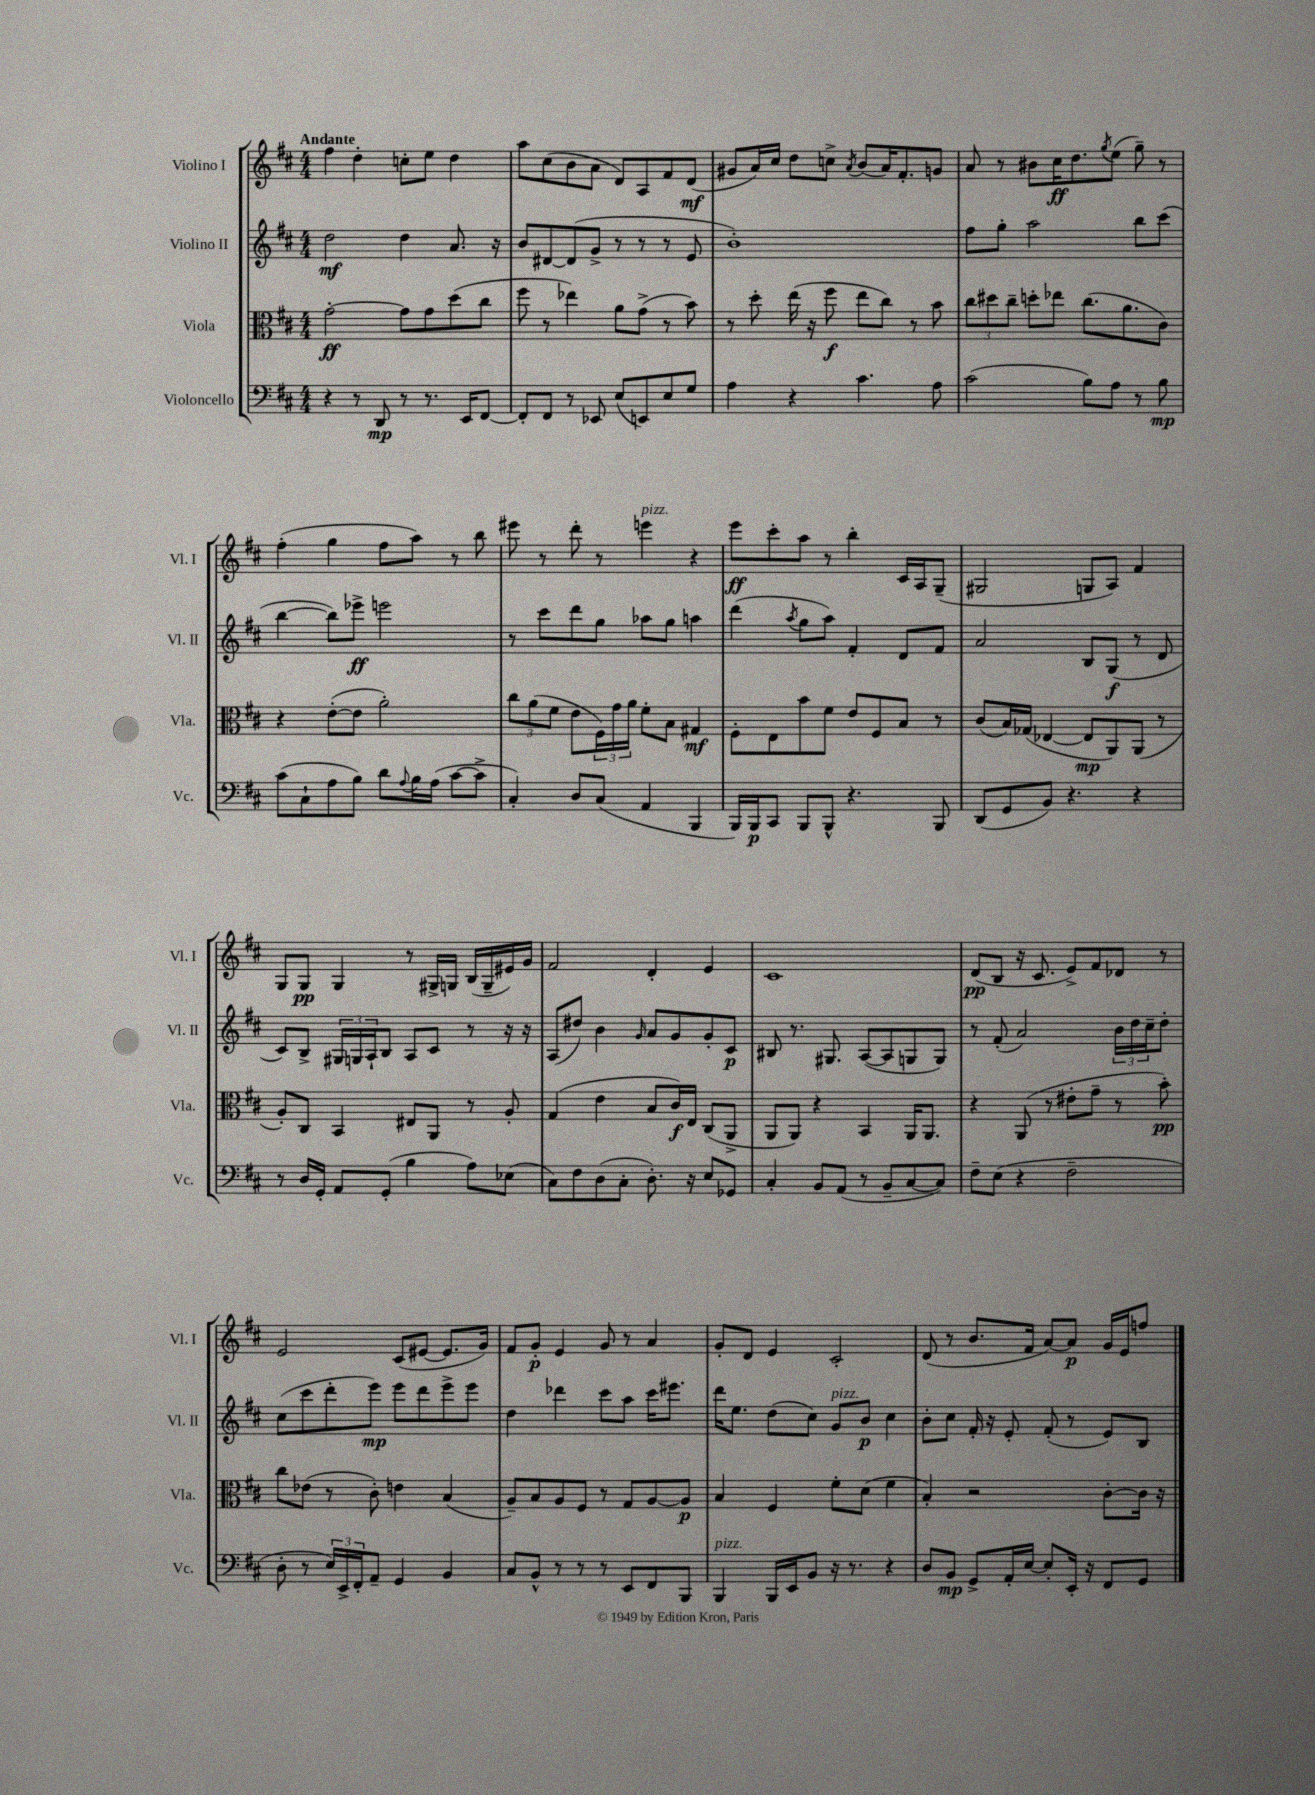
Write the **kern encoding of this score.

**kern	**kern	**kern	**kern
*staff4	*staff3	*staff2	*staff1
*clefF4	*clefC3	*clefG2	*clefG2
*k[f#c#]	*k[f#c#]	*k[f#c#]	*k[f#c#]
*M4/4	*M4/4	*M4/4	*M4/4
4r	[2g'\	2dd\	4ff#\
8r	.	.	4dd'\
8DD/	.	.	.
8r	8g\]L	4dd\	8cc'\L
8.r	8g\	.	8ee\J
.	(8dd\	8.a/	4dd\
16EE/LK	.	.	.
[8FF#/J	8cc#\J	.	.
.	.	16r	.
=	=	=	=
8FF#'/]L	8ff#\	8b/L	8aa\L
8FF#/J	8r	[8d#/	(8cc#\
8r	4ee-\)	(8d#/]	8b\
8EE-/	.	8g^/J	8a\J
(8E/L	8a\L	8r	8d/L)
8EE/)	(8g^\J	8r	8A/
8E/	8r	8r	8f#/
8G/J	8b\)	8e/	(8d/J
=	=	=	=
4A\	8r	1b')	8g#/L
.	8dd'\	.	16a/L)
.	.	.	16cc#/JJ
4r	(16ee\	.	8dd\L
.	16r	.	.
.	8ff#\	.	8cc^\J
.	.	.	8qa/
4.c#\	8ee\L	.	(8b/L
.	8cc#\J)	.	16a/K)
.	.	.	8.f#'/
.	8r	.	.
8A\	8b\	.	8g/J
=	=	=	=
(2c#\	12cc#\L	8ff#\L	8a/
.	12dd#\	.	.
.	.	8gg'\J	8r
.	12cc#~\J	.	.
.	8dd'\L	2aa\	8b#\L
.	8ee-\J	.	16cc#\K
.	.	.	8.dd\
8B\L)	(8.cc#\L	.	.
.	.	.	8qgg/
8A\J	.	.	(8ee\J
.	8.a\	.	.
8r	.	8bb\L	8gg~\)
8B\	8c#\J)	(8ccc#\J	8r
=	=	=	=
(8c#\L	4r	[4bb\	(4ff#'\
8C#`\	.	.	.
8A\	([8e'\L	8bb\]L)	4gg\
8B\J)	8e\]J	8eee-^\J	.
8d\L	2a'\)	2eee\	8ff#\L
8qqA/	.	.	.
16B\L	.	.	8aa\J)
(16A\JJ	.	.	.
[8c#\L	.	.	8r
8c#^\]J	.	.	8bb\
=	=	=	=
4C#'/)	12cc#\L	8r	8eee#\
.	(12a\	.	.
.	.	8ccc#\L	8r
.	12f#\J	.	.
8D/L	8e\L	8ddd\	8ddd'\
(8C#/J	24F#\L)	8gg\J	8r
.	24g\	.	.
.	24a\JJ	.	.
4AA/	8f#'\L	8aa-\L	4eee\
.	8B\J	8gg\J	.
4BBB/	4G#/	4aa\	4r
=	=	=	=
16BBB/LL)	8F#'\L	(4ddd\	8eee\L
16BBB/J	.	.	.
8CC#/J	8E\	.	8ccc#'\
.	.	8qaa/	.
8BBB/L	8b\	8gg\L	8aa\J
8BBB^^/J	8f#\J	8aa\J)	8r
4.r	8e/L	4f#'/	4bb'\
.	8F#/	.	.
.	8B/J	8d/L	16c#/LL
.	.	.	16A/J
8BBB/	8r	8f#/J	(8G~/J
=	=	=	=
(8DD/L	(8c#/L	2a/	2G#/
8GG/	16B/L)	.	.
.	(16G-/JJ	.	.
8BB/J)	[4E-/	.	.
4.r	.	.	.
.	8E-/]L	8B/L	8G/L
.	8AA/)	(8G/J	8A/J)
4r	(8AA/J	8r	4f#/
.	8r	8d/	.
=	=	=	=
8r	8A'/L)	8c#/L)	8G/L
16D/LL	8C#/J	8B^/J	8G/J
16GG'/JJ	.	.	.
8AA/L	4BB/	24G#/LL	4G/
.	.	24G/	.
.	.	24A`/J	.
(8GG'/J	.	8B/J	.
4B\	8E#/L	8A/L	8r
.	8AA/J	8c#/J	16G#^/LL
.	.	.	16G/JJ
8A\L)	8r	8r	(16B/LL
.	.	.	16G~/
(8E-\J	8A'/	16r	16e#/)
.	.	16r	16g/JJ
=	=	=	=
8C#\L)	(4G/	(8A/L	2f#/
8F#\	.	8dd#/J)	.
(8D\	4e\	4b\	.
8C#'\J	.	.	.
.	.	16qqg/	.
8.D'\)	8B/L	8a/L	4d'/
.	16c#/L)	8g/	.
16r	16E/JJ	.	.
8E/L	(8C#/L	8g'/	4e/
8GG-/J	8AA^/J	8c#/J	.
=	=	=	=
4C#'/	8AA/L	8B#/	1c#
.	8AA/J)	8.r	.
8BB/L	4r	.	.
.	.	8.G#/	.
(8AA/J	.	.	.
8r	4BB/	([8A/L	.
8BB~/L	.	8A/]	.
[8C#/	16AA/LK	8G/	.
.	8.AA/J	.	.
8C#/]J)	.	8G/J)	.
=	=	=	=
8F#~\L	4r	8r	(8d/L
(8E\J	.	(8f#'/	8B/J
4r	(8AA/	2a/)	16r
.	.	.	8.c#/
.	8r	.	.
2F#~\	8e#'\L	.	8e^/L)
.	8g~\J	.	8f#/
.	8r	24b\LL	8d-/J
.	.	24dd\	.
.	.	24cc#~\J	.
.	8b'\)	8dd'\J	8r
=	=	=	=
8D'\	8cc#\L	(8cc#\L	2e/
8r	(8e-\J	8ccc#\	.
24E/LL)	8r	8ddd'\	.
24EE^/	.	.	.
24FF#'/J	.	.	.
8AA~/J	8c#'\)	8eee\J)	.
4GG/	4e\	8eee\L	(8c#/L
.	.	8ddd\	[8e#/J
4BB/	(4B/	8eee^\	8.e#/]L
.	.	8eee\J	.
.	.	.	16g/Jk)
=	=	=	=
8C#/L	8A~/L)	4dd\	8f#/L
8BB^^/J	8B/	.	8g'/J
8r	8A/	4ddd-\	4e/
8r	8F#/J	.	.
8r	8r	8ccc#\L	8g/
8EE/L	8G/L	8aa\J	8r
8FF#/	[8A/	16ccc#\LK	4a/
.	.	8.eee#\J	.
8BBB/J	8A/]J	.	.
=	=	=	=
4BBB/	4B/	16ddd\LK	8g'/L
.	.	8.ee\J	.
.	.	.	8d/J
16BBB/LL	4F#/	(8dd\L	4e/
16EE/J	.	.	.
8BB/J	.	8cc#\J)	.
16r	8f#'\L	8g/L	2c#'/
8.r	.	.	.
.	(8d\J	8b/J	.
4r	4f#\	4cc#\	.
=	=	=	=
8D/L	4B'/)	8b'\L	(8d/
8BB/J	.	8cc#\J	8r
8GG^/L	2r	16f#'/	8.b/L
.	.	16r	.
16AA'/L	.	8e'/	.
[16E/JJ	.	.	16f#/Jk
8E'/]L	.	(8f#'/	[8a/L)
16EE'/Jk	.	8r	8a/]J
16r	.	.	.
8FF#/L	[8c#'\L	8e/L)	16g/LL
.	.	.	16e/J
8GG/J	16c#\]Jk	8B/J	8ff/J
.	16r	.	.
==	==	==	==
*-	*-	*-	*-
